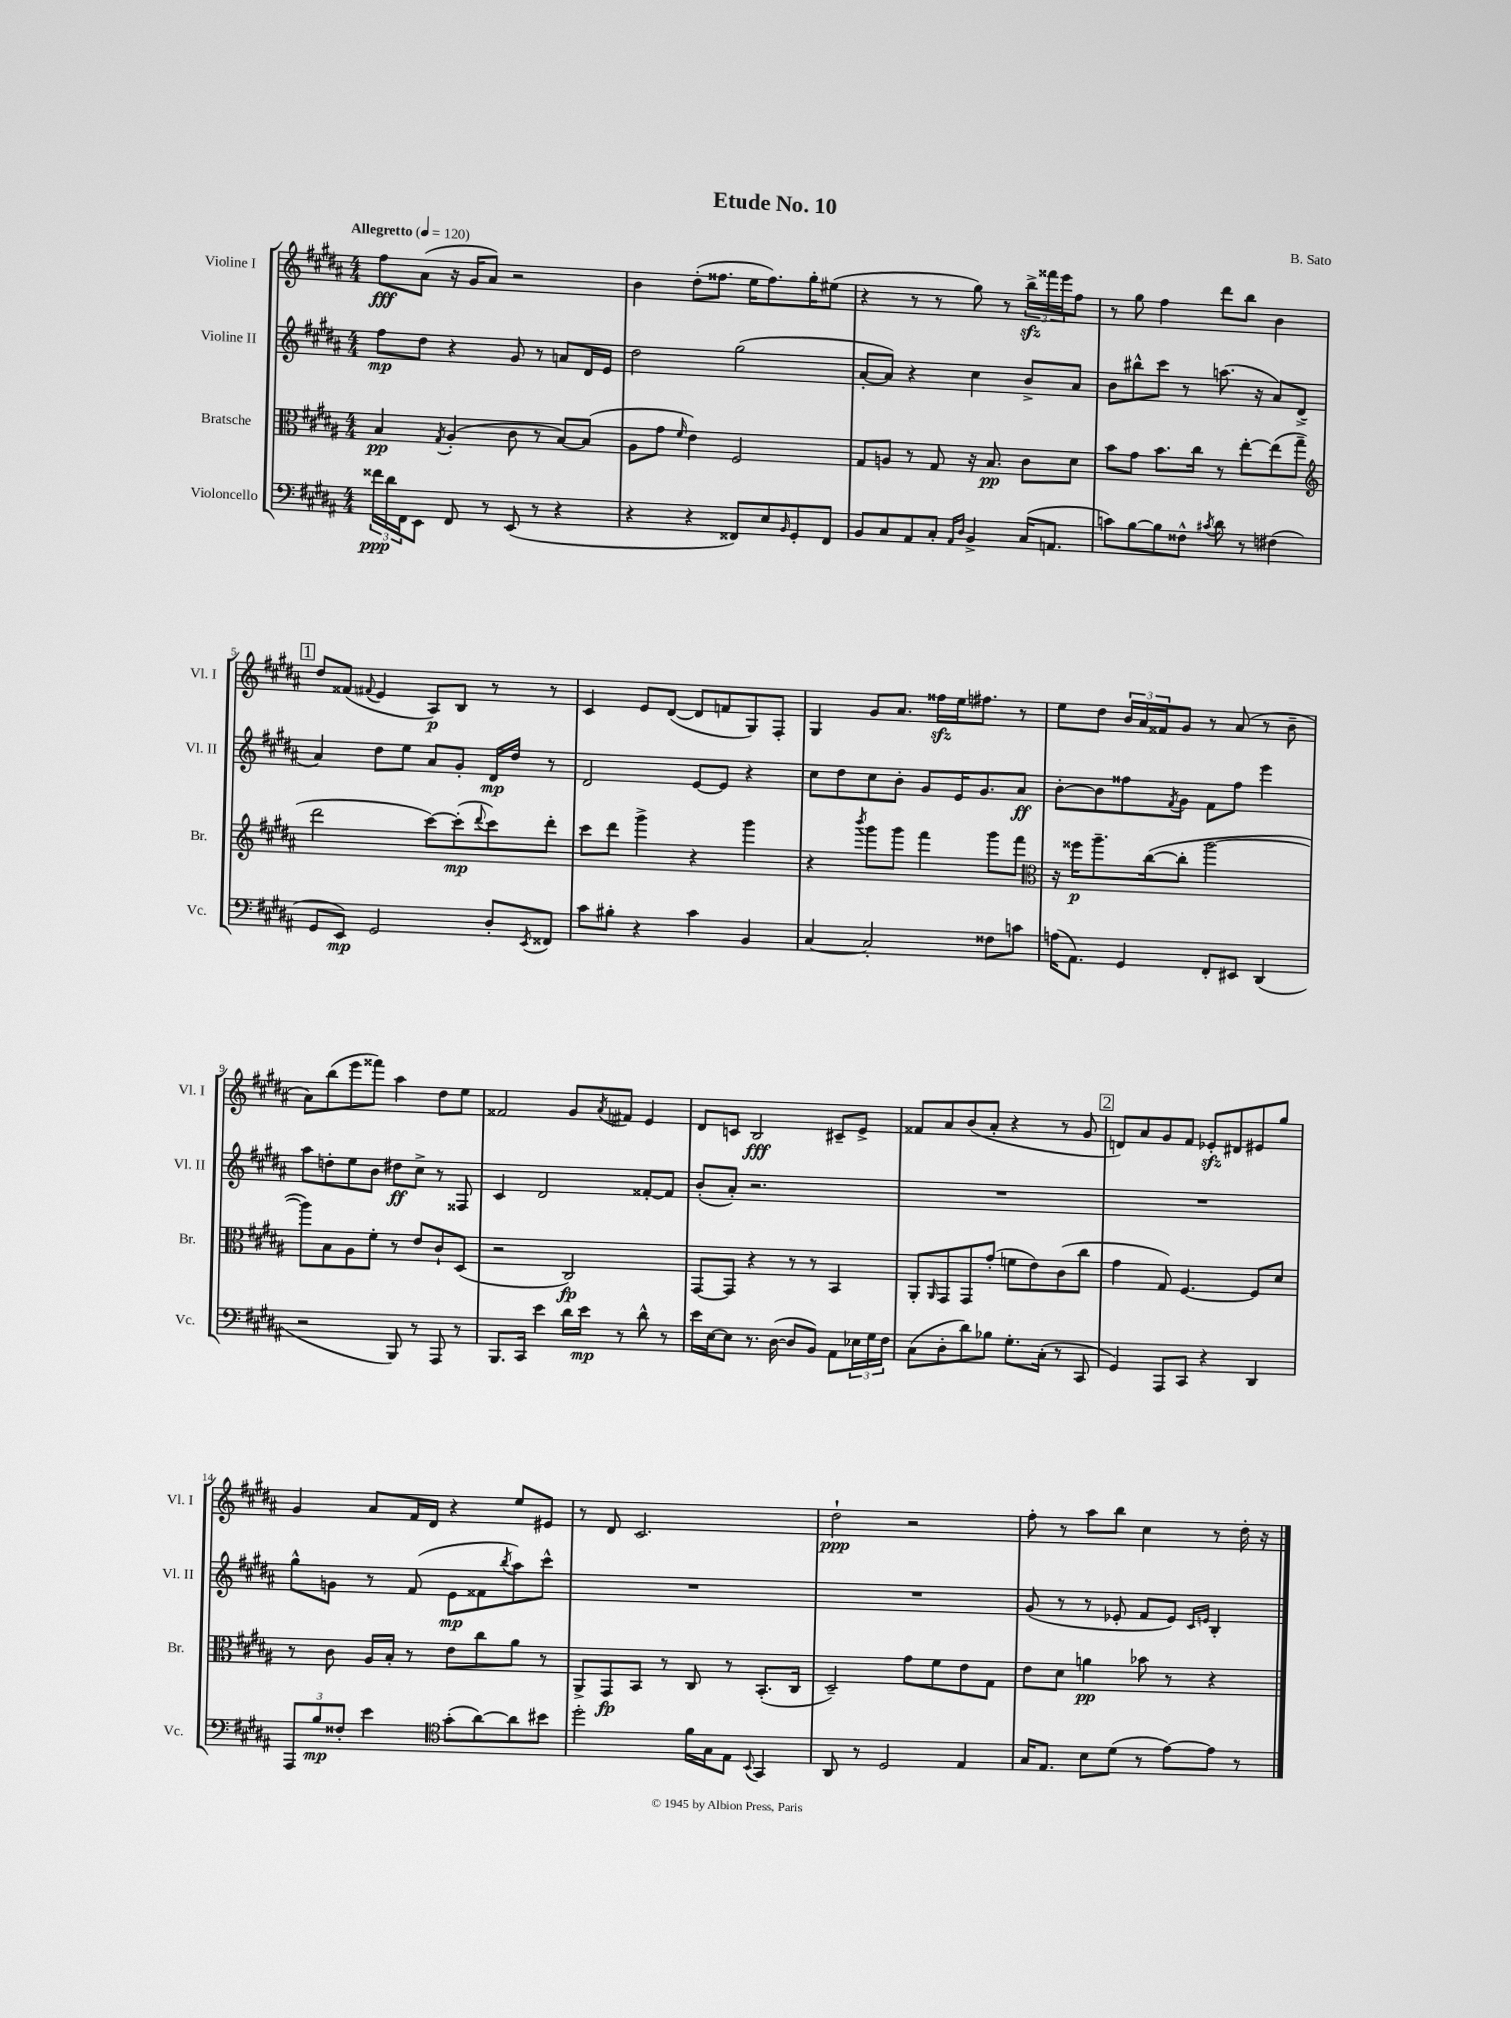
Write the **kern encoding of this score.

**kern	**dynam	**kern	**dynam	**kern	**dynam	**kern	**dynam
*part4	*part4	*part3	*part3	*part2	*part2	*part1	*part1
*staff4	*staff4	*staff3	*staff3	*staff2	*staff2	*staff1	*staff1
*I"Violoncello	*	*I"Bratsche	*	*I"Violine II	*	*I"Violine I	*
*I'Vc.	*	*I'Br.	*	*I'Vl. II	*	*I'Vl. I	*
*clefF4	*	*clefC3	*	*clefG2	*	*clefG2	*
*k[f#c#g#d#a#]	*	*k[f#c#g#d#a#]	*	*k[f#c#g#d#a#]	*	*k[f#c#g#d#a#]	*
*M4/4	*	*M4/4	*	*M4/4	*	*M4/4	*
*MM120	*	*MM120	*	*MM120	*	*MM120	*
=1	=1	=1	=1	=1	=1	=1	=1
!	!	!	!	!	!	!LO:TX:a:B:t=Allegretto	!
24f##X\LL	ppp	4B/	pp	8ff#\L	mp	8ff#\L	fff
24d#\	.	.	.	.	.	.	.
24FF#\J	.	.	.	.	.	.	.
8EE\J	.	.	.	8dd#\J	.	(8a#\J	.
.	.	8qG#/	.	.	.	.	.
8FF#/	.	(4A#'/	.	4r	.	16r	.
.	.	.	.	.	.	16g#/KL	.
8r	.	.	.	.	.	8a#/J)	.
(8EE/	.	8c#\	.	8g#/	.	2r	.
8r	.	8r	.	8r	.	.	.
4r	.	[8B/L)	.	8an/L	.	.	.
.	.	(8B/J]	.	16d#/L	.	.	.
.	.	.	.	16e/JJ	.	.	.
=2	=2	=2	=2	=2	=2	=2	=2
4r	.	8A#\L	.	2dd#\	.	4b\	.
.	.	8g#\J	.	.	.	.	.
.	.	16qqf#/	.	.	.	.	.
4r	.	4e\)	.	.	.	(8dd#'\L	.
.	.	.	.	.	.	8.ff##X\J	.
8FF##X/L)	.	2F#/	.	(2gg#\	.	.	.
.	.	.	.	.	.	16ee\KL	.
8E/	.	.	.	.	.	8.ff##\)	.
16qqBB/	.	.	.	.	.	.	.
8GG#'/	.	.	.	.	.	.	.
.	.	.	.	.	.	16gg#'\K	.
8FF##/J	.	.	.	.	.	(8ee#X\J	.
=3	=3	=3	=3	=3	=3	=3	=3
8BB/L	.	8G#/L	.	[8a#'/L	.	4r	.
8C#/	.	8An/J	.	8a#/J])	.	.	.
8AA#/	.	8r	.	4r	.	8r	.
8C#'/J	.	8G#/	.	.	.	8r	.
16qqAA#/LL	.	.	.	.	.	.	.
16qqD#/JJ	.	.	.	.	.	.	.
4BB^/	.	16r	.	4cc#\	.	8gg#\)	.
.	.	8.B/	pp	.	.	.	.
.	.	.	.	.	.	8r	.
(16C#/KL	.	8c#\L	.	8b^/L	.	24bbzz^\LL	.
.	.	.	.	.	.	24fff##X\	.
8.AAn/J	.	.	.	.	.	.	.
.	.	.	.	.	.	24eee\J	.
.	.	8d#\J	.	8a#/J	.	8ff#\J	.
=4	=4	=4	=4	=4	=4	=4	=4
8cn\L)	.	8b\L	.	8b\L	.	8r	.
[8B\	.	8g#\J	.	8bb#X^^\	.	8gg#\	.
8B\]	.	8.b\L	.	8ccc#\J	.	4ff#\	.
8F##X^^\J	.	.	.	8r	.	.	.
.	.	16cc#\Jk	.	.	.	.	.
8qc#X/	.	.	.	.	.	.	.
8d#\	.	8r	.	(8.aan\	.	8ddd#\L	.
8r	.	[8ee'\L	.	.	.	8bb\J	.
.	.	.	.	16r	.	.	.
(4F#X\	.	(8ee\]	.	8a#/L)	.	4b\	.
.	.	8gg#~\J	.	(8d#^/J	.	.	.
!!LO:LB:g=z
!!LO:REH:place=s1:t=1
=5	=5	=5	=5	=5	=5	=5	=5
*	*	*clefG2	*	*	*	*	*
8GG#/L	.	2ddd#\	.	4a#/)	.	8dd#/L	.
8EE/J)	mp	.	.	.	.	(8f##X/J	.
.	.	.	.	.	.	8qqf#X/	.
2GG#/	.	.	.	8dd#\L	.	4e/	.
.	.	.	.	8ee\J	.	.	.
.	.	[8ccc#\L)	.	8a#/L	.	8A#/L)	p
.	.	(8ccc#'\]	mp	8g#'/J	.	8B/J	.
.	.	8qqddd#/	.	.	.	.	.
8D#'/L	.	8ccc#\)	.	16d#/LL	mp	8r	.
.	.	.	.	16dd#/JJ	.	.	.
8qEE/	.	.	.	.	.	.	.
8FF##X/J	.	8ddd#'\J	.	8r	.	8r	.
=6	=6	=6	=6	=6	=6	=6	=6
8c#\L	.	8ccc#\L	.	2d#/	.	4c#/	.
8B#X'\J	.	8ddd#\J	.	.	.	.	.
4r	.	4ggg#^\	.	.	.	8e/L	.
.	.	.	.	.	.	([8d#/J	.
4c#\	.	4r	.	[8e/L	.	8d#/L]	.
.	.	.	.	8e/J]	.	8fn/	.
4BB/	.	4ggg#\	.	4r	.	8G#/)	.
.	.	.	.	.	.	8F#'/J	.
=7	=7	=7	=7	=7	=7	=7	=7
[4C#/	.	4r	.	8cc#\L	.	4G#/	.
.	.	.	.	8dd#\	.	.	.
.	.	8qbbb/	.	.	.	.	.
2C#'/]	.	8ggg#\L	.	8cc#\	.	8g#/L	.
.	.	8ggg#\J	.	8b'\J	.	8.a#/J	.
.	.	4fff#\	.	8g#/L	.	.	.
.	.	.	.	.	.	16ff##Xzz\LL	.
.	.	.	.	16e/K	.	16ee\J	.
.	.	.	.	8.g#/	.	8.ff#X\J	.
8F##X\L	.	8ggg#\L	.	.	.	.	.
8cn\J	.	8fff#\J	.	8a#/J	ff	8r	.
=8	=8	=8	=8	=8	=8	=8	=8
*	*	*clefC3	*	*	*	*	*
(16An\KL	.	16r	.	[8b'\L	.	8ee\L	.
8.AA#\J)	.	16ff##X\KL	p	.	.	.	.
.	.	8.aa#~\	.	8b\]	.	8dd#\J	.
4GG#/	.	.	.	8ff##X\	.	24b/LL	.
.	.	.	.	.	.	24a#/	.
.	.	([16cc#\k	.	.	.	.	.
.	.	.	.	.	.	24f##X/J	.
.	.	.	.	8qf#/	.	.	.
.	.	8cc#'\J]	.	8g#\J	.	8g#/J	.
8FF#'/L	.	[2aa#\	.	8f#\L	.	8r	.
8EE#X/J	.	.	.	8ff##\J	.	(8a#/	.
(4DD#/	.	.	.	4eee\	.	8r	.
.	.	.	.	.	.	8b~\	.
!!LO:LB:g=z
=9	=9	=9	=9	=9	=9	=9	=9
2r	.	8aa#\L])	.	8aa#\L	.	8a#\L)	.
.	.	8B\	.	8ddn'\	.	(8bb\	.
.	.	8A#\	.	8ee\	.	8eee\	.
.	.	8f#'\J	.	8b\J	.	8fff##X\J)	.
8BBB/)	.	8r	.	8dd#X\L	ff	4aa#\	.
8r	.	8e/L	.	8cc#^\J	.	.	.
8AAA#/	.	8c#`/	.	8r	.	8dd#\L	.
8r	.	(8D#/J	.	8F##X/	.	8ee\J	.
=10	=10	=10	=10	=10	=10	=10	=10
8.BBB/L	.	2r	.	4c#/	.	2f##X/	.
16CC#/Jk	.	.	.	.	.	.	.
4e\	.	.	.	2d#/	.	.	.
16d#\LL	.	2C#/)	fp	.	.	8g#/L	.
16e\JJ	mp	.	.	.	.	.	.
.	.	.	.	.	.	8qa#/	.
8r	.	.	.	.	.	8f#X/J	.
8d#^^\	.	.	.	[8f##X'/L	.	4e/	.
8r	.	.	.	8f##/J]	.	.	.
=11	=11	=11	=11	=11	=11	=11	=11
16e\LL	.	[8GG#/L	.	(8b'/L	.	8d#/L	.
[16E\J	.	.	.	.	.	.	.
8E\J]	.	8GG#/J]	.	8a#'/J)	.	8cn/J	.
8.r	.	4r	.	2.r	.	2B/	fff
([16D#\	.	.	.	.	.	.	.
8D#/L]	.	8r	.	.	.	.	.
8BB/J)	.	8r	.	.	.	.	.
8AA#\L	.	4BB/	.	.	.	8c#X~/L	.
24E-X\L	.	.	.	.	.	8e^/J	.
24G#\	.	.	.	.	.	.	.
24F#\JJ	.	.	.	.	.	.	.
=12	=12	=12	=12	=12	=12	=12	=12
(8C#\L	.	8AA#'/L	.	1r	.	8f##X/L	.
.	.	16qqAA#/	.	.	.	.	.
8D#'\	.	8GG#/	.	.	.	8a#/	.
8d#\)	.	8GG#/	.	.	.	(8b/	.
8B-X\J	.	(8g#'/J	.	.	.	8a#'/J	.
8.G#'\L	.	8fn\L	.	.	.	4r	.
.	.	8e\)	.	.	.	.	.
(16C#'\Jk	.	.	.	.	.	.	.
8r	.	(8c#\	.	.	.	8r	.
8CC#/	.	8cc#\J	.	.	.	8g#/	.
!!LO:REH:place=s1:t=2
=13	=13	=13	=13	=13	=13	=13	=13
4GG#/)	.	4g#\	.	1r	.	8dn/L)	.
.	.	.	.	.	.	8a#/	.
8AAA#/L	.	8G#/)	.	.	.	8g#/	.
8CC#/J	.	[4.F#/	.	.	.	8f#/J	.
4r	.	.	.	.	.	8e-Xzz'/L	.
.	.	.	.	.	.	8d#X/	.
4DD#/	.	8F#/L]	.	.	.	8e#X/	.
.	.	8d#/J	.	.	.	8gg#/J	.
!!LO:LB:g=z
=14	=14	=14	=14	=14	=14	=14	=14
12AAA#/L	.	8r	.	8gg#^^\L	.	4g#/	.
12B/	mp	.	.	.	.	.	.
.	.	8c#\	.	8gn\J	.	.	.
12F##X'/J	.	.	.	.	.	.	.
4e\	.	16A#/LL	.	8r	.	8a#/L	.
.	.	16B'/JJ	.	.	.	.	.
.	.	8r	.	(8f#/	.	16f#/L	.
.	.	.	.	.	.	16d#/JJ	.
*clefC4	*	*	*	*	*	*	*
(8g#'\L	.	8e\L	.	8e\L	mp	4r	.
[8a#\)	.	8cc#\	.	8f##X\	.	.	.
.	.	.	.	8qbb/	.	.	.
8a#\]	.	8a#\J	.	8aa#\)	.	8ee/L	.
8b#X\J	.	8r	.	8ccc#^^\J	.	8e#X/J	.
=15	=15	=15	=15	=15	=15	=15	=15
2dd#'\	.	8AA#^/L	.	1r	.	8r	.
.	.	8GG#/	fp	.	.	8d#/	.
.	.	8BB/J	.	.	.	2.c#/	.
.	.	8r	.	.	.	.	.
16f#\LL	.	8C#/	.	.	.	.	.
16G#\J	.	.	.	.	.	.	.
8E\J	.	8r	.	.	.	.	.
8qqBB/	.	.	.	.	.	.	.
4GG#/	.	(8.BB'/L	.	.	.	.	.
.	.	16C#/Jk	.	.	.	.	.
=16	=16	=16	=16	=16	=16	=16	=16
8AA#/	.	2D#~/)	.	1r	.	2dd#`\	ppp
8r	.	.	.	.	.	.	.
2D#/	.	.	.	.	.	.	.
.	.	8g#\L	.	.	.	2r	.
.	.	8f#\	.	.	.	.	.
4E/	.	8e\	.	.	.	.	.
.	.	8G#\J	.	.	.	.	.
=17	=17	=17	=17	=17	=17	=17	=17
16G#/KL	.	8e\L	.	(8g#/	.	8ff#'\	.
8.E/J	.	.	.	.	.	.	.
.	.	8d#\J	.	8r	.	8r	.
8B\L	.	4an\	pp	8r	.	8aa#\L	.
(8d#\J	.	.	.	8e-X'/	.	8bb\J	.
8r	.	8b-X\	.	8f#/L	.	4cc#\	.
[8e\L)	.	8r	.	8e-/J)	.	.	.
.	.	.	.	16qqc#/LL	.	.	.
.	.	.	.	16qqen/JJ	.	.	.
8e\J]	.	4r	.	4B'/	.	8r	.
8r	.	.	.	.	.	16dd#'\	.
.	.	.	.	.	.	16r	.
==	==	==	==	==	==	==	==
*-	*-	*-	*-	*-	*-	*-	*-
